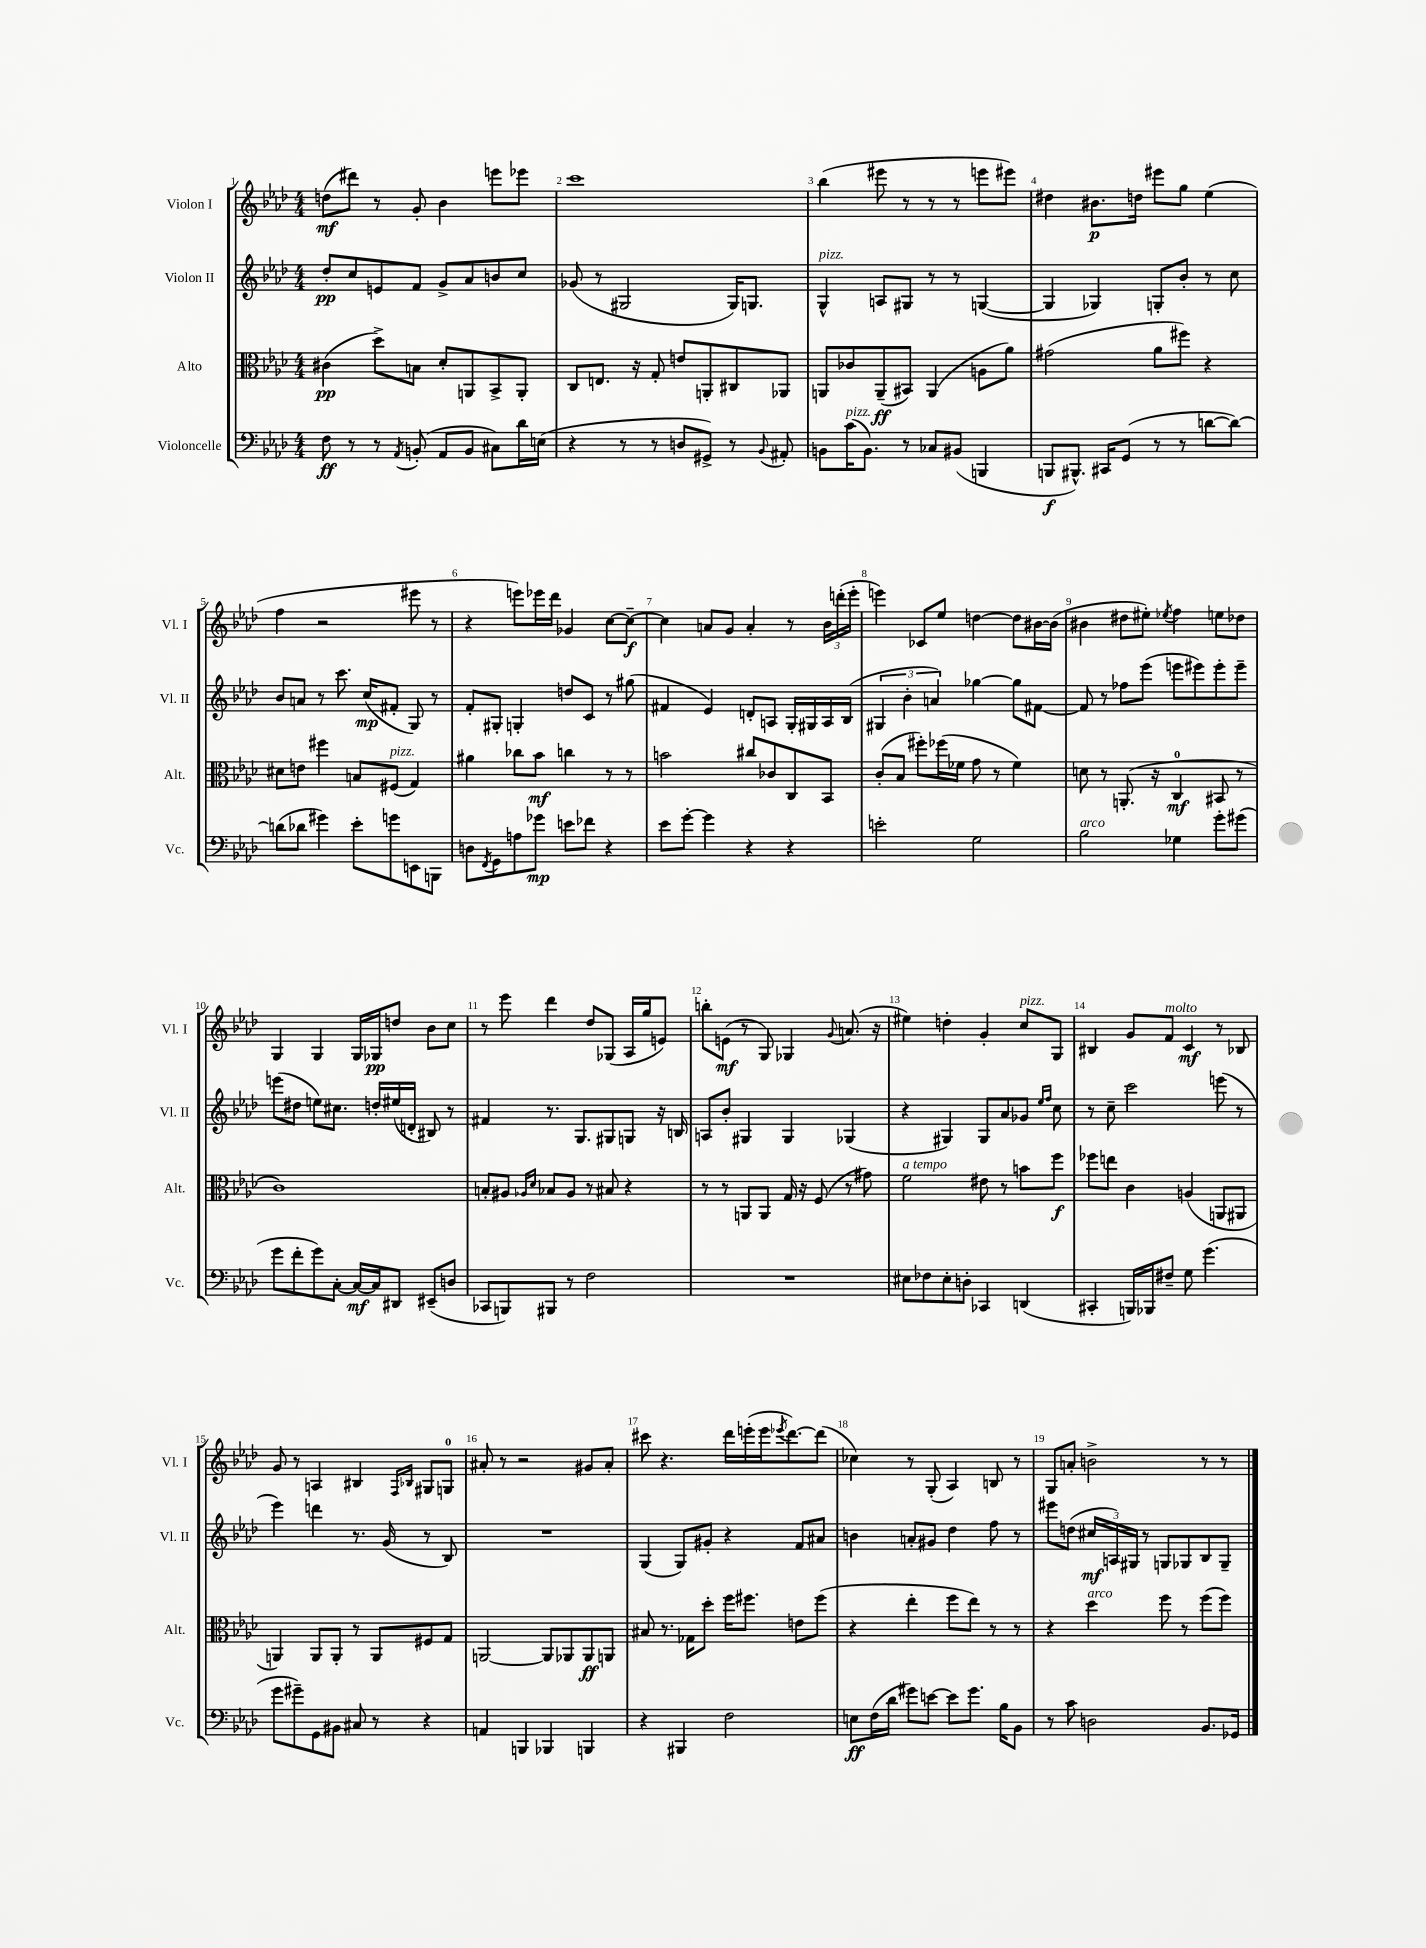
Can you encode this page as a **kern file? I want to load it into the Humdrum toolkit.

**kern	**kern	**kern	**kern
*staff4	*staff3	*staff2	*staff1
*clefF4	*clefC3	*clefG2	*clefG2
*k[b-e-a-d-]	*k[b-e-a-d-]	*k[b-e-a-d-]	*k[b-e-a-d-]
*M4/4	*M4/4	*M4/4	*M4/4
8F	(4c#	8dd-'	(8dd
8r	.	8cc	8ddd#)
8r	8dd-^)	8e	8r
8qAA-	.	.	.
(8BB'	8B	8f	8g'
8AA-	8d-'	8g^	4b-
8BB	8AA	8a-	.
8C#)	8BB-^	8b	8eee
16d-	8AA'	8cc	8eee-
(16E	.	.	.
=	=	=	=
4r	8C	(8g-	1ccc
.	8.E	8r	.
8r	.	2G#	.
.	16r	.	.
8r	8G'	.	.
8D	8e	.	.
8GG#^)	8AA'	.	.
8r	8C#	16G#)	.
.	.	8.G	.
8qqBB-	.	.	.
8AA#'	8AA-	.	.
=	=	=	=
8BB	8AA	4G^^	(4bb-
(16c	8c-	.	.
8.BB)	.	.	.
.	(8AA~	8A	8eee#
8r	8BB#)	8G#	8r
8C-	(4AA	8r	8r
(8BB#	.	8r	8r
4BBB	8A	([4G	8eee
.	8a-)	.	8eee#)
=	=	=	=
8BBB	(2g#	4G]	4dd#
8.BBB#^^)	.	.	.
.	.	4G-)	8.b#
16CC#	.	.	.
(8GG	.	.	.
.	.	.	16dd
8r	8a-	8G'	8eee#
8r	8ff#)	8b-'	8gg
[8d	4r	8r	(4ee-
8d_)	.	8cc	.
=	=	=	=
(8d]	8d#	8b-	4ff
8d-	8e	8a	.
4g#)	4ff#	8r	2r
.	.	8.ccc	.
8e-'	8B	.	.
.	.	(16cc	.
8g	(8F#	8f#'	.
8EE	4G)	8G)	8eee#
8BBB	.	8r	8r
=	=	=	=
8D	4a#	8f'	4r
8qFF	.	.	.
8GG	.	8G#'	.
8A	8cc-	4G'	8eee)
8g-	8b-	.	16eee-
.	.	.	16ddd-
8e	4cc	8dd	4g-
8f-	.	8c	.
4r	8r	8r	[8cc
.	8r	(8gg#	8cc~_
=	=	=	=
8e-	2b	4f#	4cc]
[8g'	.	.	.
4g]	.	4e-)	8a
.	.	.	8g
4r	8cc#	8d'	4a'
.	8c-	8A	.
4r	8C	16G'	8r
.	.	16G#	.
.	8BB-	16A	24b-
.	.	.	(24ddd'
.	.	(16B-	.
.	.	.	24eee-'
=	=	=	=
2e'	(8c'	6G#	4eee)
.	8B-	.	.
.	.	6b-'	.
.	8ff#')	.	8c-
.	.	6a)	.
.	(16ff-	.	8ee-
.	16f-	.	.
2G	8g	[4gg-	[4dd
.	8r	.	.
.	4f-)	8gg-]	8dd]
.	.	[8f#	[16b#
.	.	.	(16b#]
=	=	=	=
2B-	8d	8f#]	4b#
.	8r	8r	.
.	(8.AA'	8ff-	8dd#
.	.	(8eee-	8ee#')
.	16r	.	.
.	.	.	8qee-
4G-	4C	8eee	4ff
.	.	8eee#)	.
8g'	8BB#	8eee#'	8ee
(8g#	8r	8eee#~	8dd-
=	=	=	=
8g	1c)	(8eee	4G
8f'	.	8dd#	.
8g)	.	8ee)	4G
[8C'	.	8.cc#	.
16C_	.	.	16G
16C]	.	16dd'	16G-
8DD#	.	(16ee#	8dd
.	.	16d'	.
(8EE#~	.	8B#)	8b-
8D	.	8r	8cc
=	=	=	=
8CC-	8B'	4f#	8r
8BBB)	8A#	.	8eee-
.	16qqA-	.	.
.	16qqd-	.	.
8BBB#	8B-	8.r	4ddd-
8r	8A-	.	.
.	.	8.G	.
2F	8r	.	8dd-
.	8B#	8G#	(8G-
.	4r	8G	16A-
.	.	.	16gg
.	.	16r	8e)
.	.	16B	.
=	=	=	=
1r	8r	8A	8bb'
.	8r	8b-'	(8e
.	8AA	4G#	8r
.	8AA	.	8G)
.	16G	4G#	4G-
.	16r	.	.
.	(8F	.	.
.	.	.	8qqg
.	8r	(4G-	(8.a
.	8g#)	.	.
.	.	.	16r
=	=	=	=
8E#	2f	4r	4ee#)
8F-	.	.	.
8E#'	.	4G#)	4dd'
8D'	.	.	.
4CC-	8e#	8G#	4g'
.	8r	8a-	.
(4DD	8b	8g-	8cc
.	.	16qqee-	.
.	.	16qqff	.
.	8ff	8cc	8G
=	=	=	=
4CC#'	8ff-	8r	4B#
.	8ee	8cc~	.
16BBB)	4c	2ccc	8g
16BBB-	.	.	.
8F#~	.	.	8f
8G	(4A	.	4c
(4.g	.	.	.
.	8AA	(8eee	8r
.	8AA#	8r	8B-
=	=	=	=
8g	4AA)	4eee-)	8g
8g#~)	.	.	8r
8GG	8AA	4ddd	4A
8BB#	8AA'	.	.
8C#	8r	8.r	4B#
8r	8AA	.	.
.	.	(16g	.
.	.	.	16qqF
.	.	.	16qqB-
4r	8F#	8r	8G#
.	8G	8B-)	8G
=	=	=	=
4AA	[2AA	1r	8a#'
.	.	.	8r
4BBB	.	.	2r
4BBB-	8AA]	.	.
.	8AA-	.	.
4BBB	8AA-	.	8g#
.	8AA	.	8a#'
=	=	=	=
4r	8B#	(4G	8ccc#
.	8.r	.	4.r
4BBB#	.	8G)	.
.	16G-	.	.
.	8dd-'	8g#'	.
2F	16ff	4r	16ddd-
.	8.ff#	.	(16eee'
.	.	.	16eee
.	.	.	8qeee-
.	.	.	[8.ddd-)
.	8e	8f	.
.	(8ff#	8a#	(8ddd-]
=	=	=	=
8E	4r	4b	4cc-)
(16F	.	.	.
16d-	.	.	.
8g#)	4ee-'	8a'	8r
[8e	.	8g#	(8G'
8e]	8ff	4dd-	4A-)
8.g#	8ee-)	.	.
.	8r	8ff	8B
16B-	.	.	.
8BB-	8r	8r	8r
=	=	=	=
8r	4r	8eee#	8G
8c	.	(8dd	8a'
2D	4dd-	24cc#	2b^
.	.	24A)	.
.	.	24G#	.
.	.	8r	.
.	8ff	8G	.
.	8r	8G-	.
8.BB-	(8ff	8B-	8r
.	8ff)	8G-~	8r
16GG-	.	.	.
==	==	==	==
*-	*-	*-	*-
